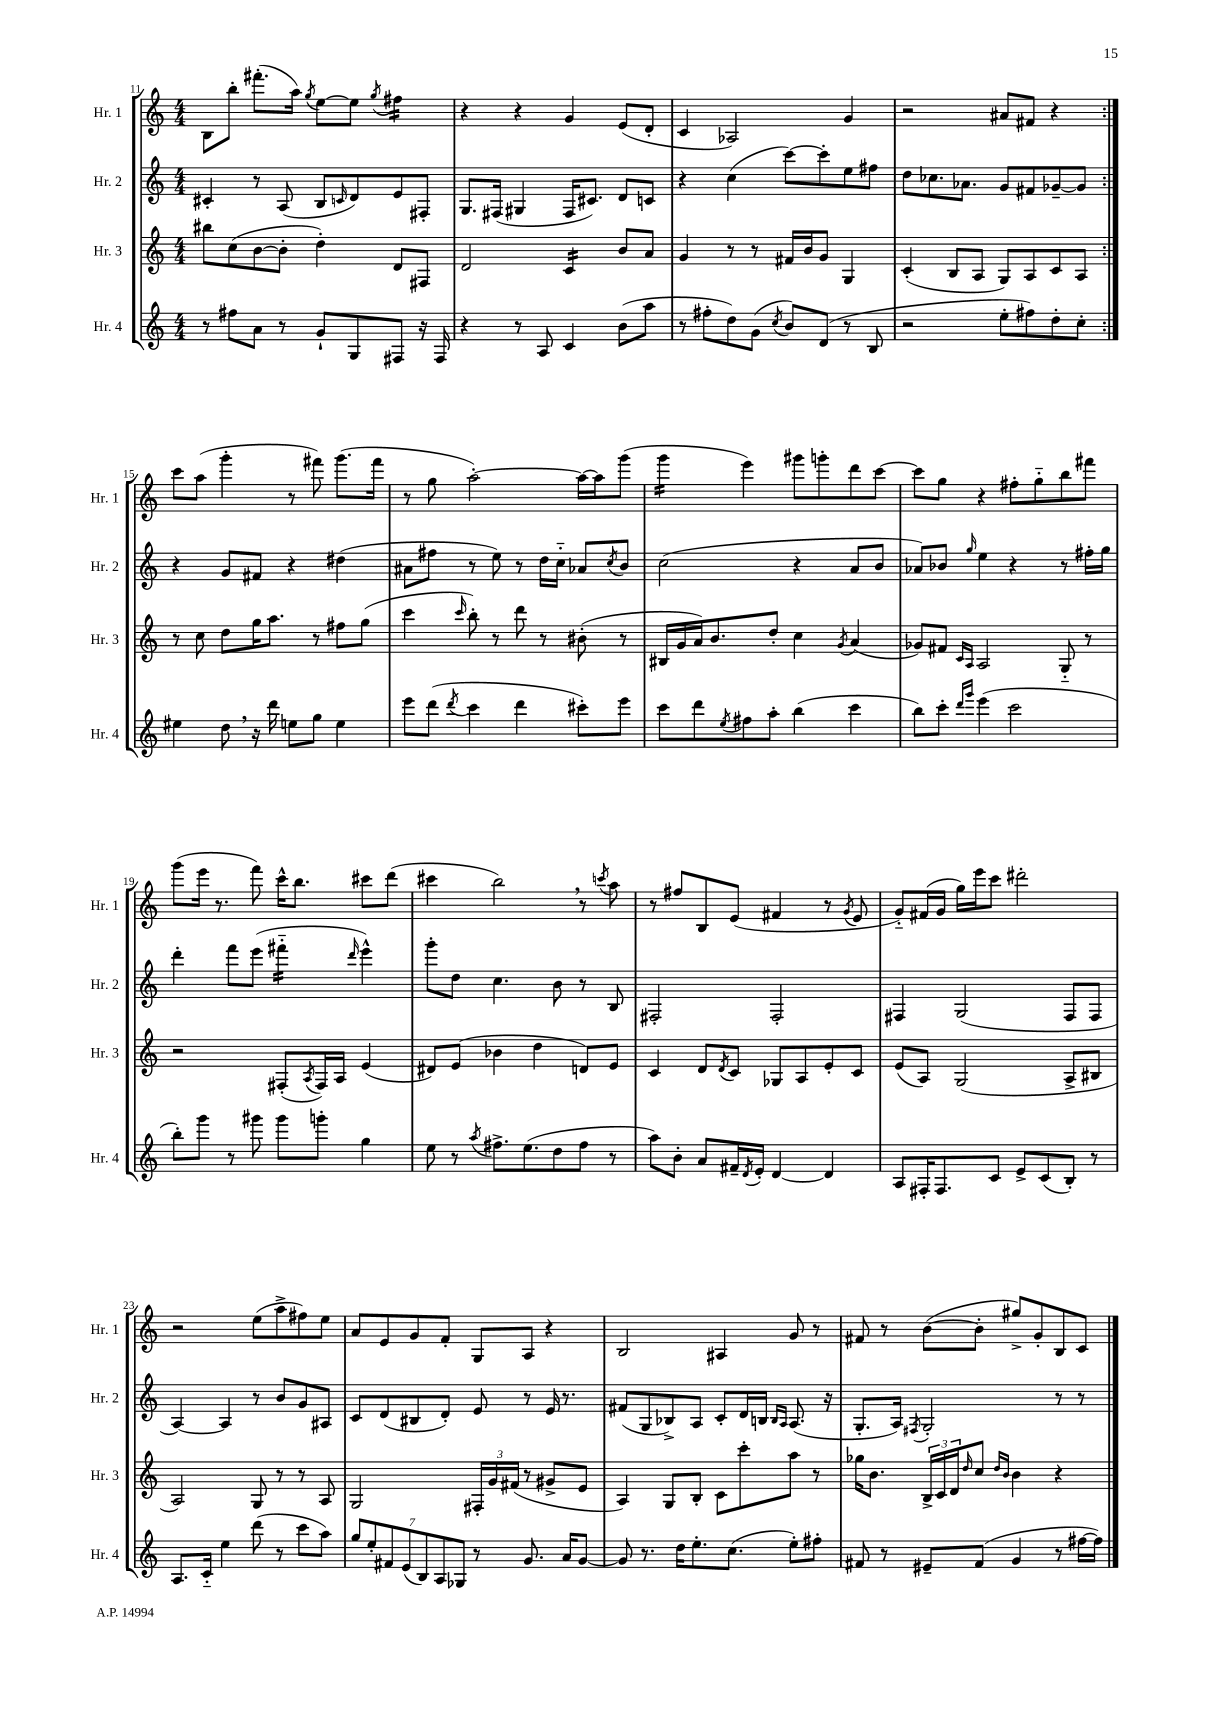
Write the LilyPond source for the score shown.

<<
\new StaffGroup <<
\new Staff = "s0" \with { instrumentName = "Hr. 1" shortInstrumentName = "Hr. 1" } {
    \clef treble \key c \major \numericTimeSignature \time 4/4
    \repeat volta 2 { b8 b''8-. fis'''8.-.( a''16) \acciaccatura { g''8 } e''8~ e''8 \acciaccatura { g''8 } fis''4:16 |
    r4 r4 g'4 e'8( d'8-. |
    c'4 aes2) g'4 |
    r2 ais'8 fis'8 r4 | }
    c'''8 a''8( g'''4-. r8 fis'''8) g'''8.( fis'''16 |
    r8 g''8 a''2~-.) a''16~ a''16 g'''8( |
    g'''4:16 e'''4) gis'''8 g'''8-. d'''8 c'''8~ |
    c'''8 g''8 r4 fis''8-. g''8-_ b''8 fis'''8 |
    g'''8( e'''16 r8. f'''8) c'''16-^ b''8. cis'''8 d'''8( |
    cis'''4 b''2) \breathe r8 \acciaccatura { c'''8 } a''8 |
    r8 fis''8 b8 e'8( fis'4 r8 \acciaccatura { g'8 } e'8 |
    g'8-_) fis'16( g'16 g''16) e'''16 c'''8 dis'''2-. |
    r2 e''8( a''8-> fis''8) e''8 |
    a'8 e'8 g'8 f'8-. g8 a8 r4 |
    b2 ais4 g'8 r8 |
    fis'8 r8 b'8~( b'8-. gis''8->) g'8-. b8 c'8 \bar "|." |
}
\new Staff = "s1" \with { instrumentName = "Hr. 2" shortInstrumentName = "Hr. 2" } {
    \clef treble \key c \major \numericTimeSignature \time 4/4
    \repeat volta 2 { cis'4-. r8 a8( b8 \grace { c'16 } d'8) e'8 fis8-. |
    g8. fis16( gis4 fis16 cis'8.) d'8 c'8 |
    r4 c''4( c'''8~) c'''8-. e''8 fis''8 |
    d''8 ces''8. aes'8. g'8 fis'8 ges'8~-- ges'8 | }
    r4 g'8 fis'8 r4 dis''4( |
    ais'8 fis''8 r8 e''8) r8 d''16 c''16-_ aes'8 \acciaccatura { c''8 } b'8 |
    c''2( r4 a'8 b'8 |
    aes'8) bes'8 \grace { g''16 } e''4 r4 r8 fis''16-. g''16 |
    d'''4-. f'''8 e'''8( fis'''4:16-_ \grace { d'''16 } e'''4-^) |
    g'''8-. d''8 c''4. b'8 r8 b8 |
    fis2-. fis2-. |
    fis4 g2( fis8 fis8 |
    a4~) a4 r8 b'8 g'8 ais8 |
    c'8 d'8( bis8 d'8-.) e'8 r8 e'16 r8. |
    fis'8( g8 bes8->) a8 c'8-. d'16 b16 \grace { b16 a16 } a8.( r16 |
    g8.-. a16) \acciaccatura { fis8 } g2-. r8 r8 \bar "|." |
}
\new Staff = "s2" \with { instrumentName = "Hr. 3" shortInstrumentName = "Hr. 3" } {
    \clef treble \key c \major \numericTimeSignature \time 4/4
    \repeat volta 2 { bis''8 c''8( b'8~ b'8-. d''4-.) d'8 fis8 |
    d'2 c'4:16 b'8 a'8 |
    g'4 r8 r8 fis'16 b'16 g'8 g4 |
    c'4-.( b8 a8 g8) a8 c'8 a8 | }
    r8 c''8 d''8 g''16 a''8. r8 fis''8 g''8( |
    c'''4 \grace { c'''16 } b''8-.) r8 d'''8 r8 bis'8-.( r8 |
    bis16 g'16 a'16) b'8. d''8-. c''4 \acciaccatura { g'8 } a'4( |
    ges'8) fis'8 \grace { c'16 a16 } a2 g8-_ r8 |
    r2 fis8-.( \acciaccatura { a8 } fis16) a16 e'4( |
    dis'8) e'8( bes'4 d''4 d'8) e'8 |
    c'4 d'8 \acciaccatura { d'8 } c'8 ges8 a8 e'8-. c'8 |
    e'8( a8) g2( a8-> bis8 |
    a2) g8 r8 r8 a8 |
    g2 \tuplet 3/2 { fis16-. g'16 fis'16( } r8 gis'8-> e'8 |
    a4) g8 b8-. c'8 c'''8-. a''8 r8 |
    ges''16 b'8. \tuplet 3/2 { b16-> c'16 d'16 } \grace { d''16 } c''8 \grace { d''16 b'16 } b'4 r4 \bar "|." |
}
\new Staff = "s3" \with { instrumentName = "Hr. 4" shortInstrumentName = "Hr. 4" } {
    \clef treble \key c \major \numericTimeSignature \time 4/4
    \repeat volta 2 { r8 fis''8 a'8 r8 g'8-! g8 fis8 r16 fis16 |
    r4 r8 a8 c'4 b'8( a''8 |
    r8 fis''8-. d''8) g'8( \acciaccatura { c''8 } b'8) d'8( r8 b8 |
    r2 e''8-. fis''8) d''8-. c''8-. | }
    eis''4 d''8 \breathe r16 d'''16 e''8 g''8 e''4 |
    e'''8 d'''8( \acciaccatura { d'''8 } c'''4 d'''4 cis'''8-.) e'''8 |
    c'''8 d'''8 \acciaccatura { e''8 } fis''8 a''8-. b''4( c'''4 |
    b''8) c'''8-. \grace { d'''16 g'''16 } e'''4( c'''2 |
    b''8-.) g'''8 r8 gis'''8 gis'''8 g'''8-. g''4 |
    e''8 r8 \acciaccatura { a''8 } fis''8.-> e''8.( d''8 fis''8 r8 |
    a''8) b'8-. a'8 fis'16-- \acciaccatura { d'8 } e'16-. d'4~ d'4 |
    a8 fis16-. fis8. c'8 e'8-> c'8( b8-.) r8 |
    a8. c'16-_ e''4 d'''8( r8 c'''8 a''8) |
    \tuplet 7/4 { g''8 e''8-. fis'8 e'8( b8) a8 ges8 } r8 g'8. a'16 g'8~ |
    g'8 r8. d''16 e''8.-. c''8.( e''8-.) fis''8-. |
    fis'8 r8 eis'8-- fis'8( g'4 r8 fis''16~ fis''16) \bar "|." |
}
>>
>>
\layout { \context { \Score currentBarNumber = #11 } }
